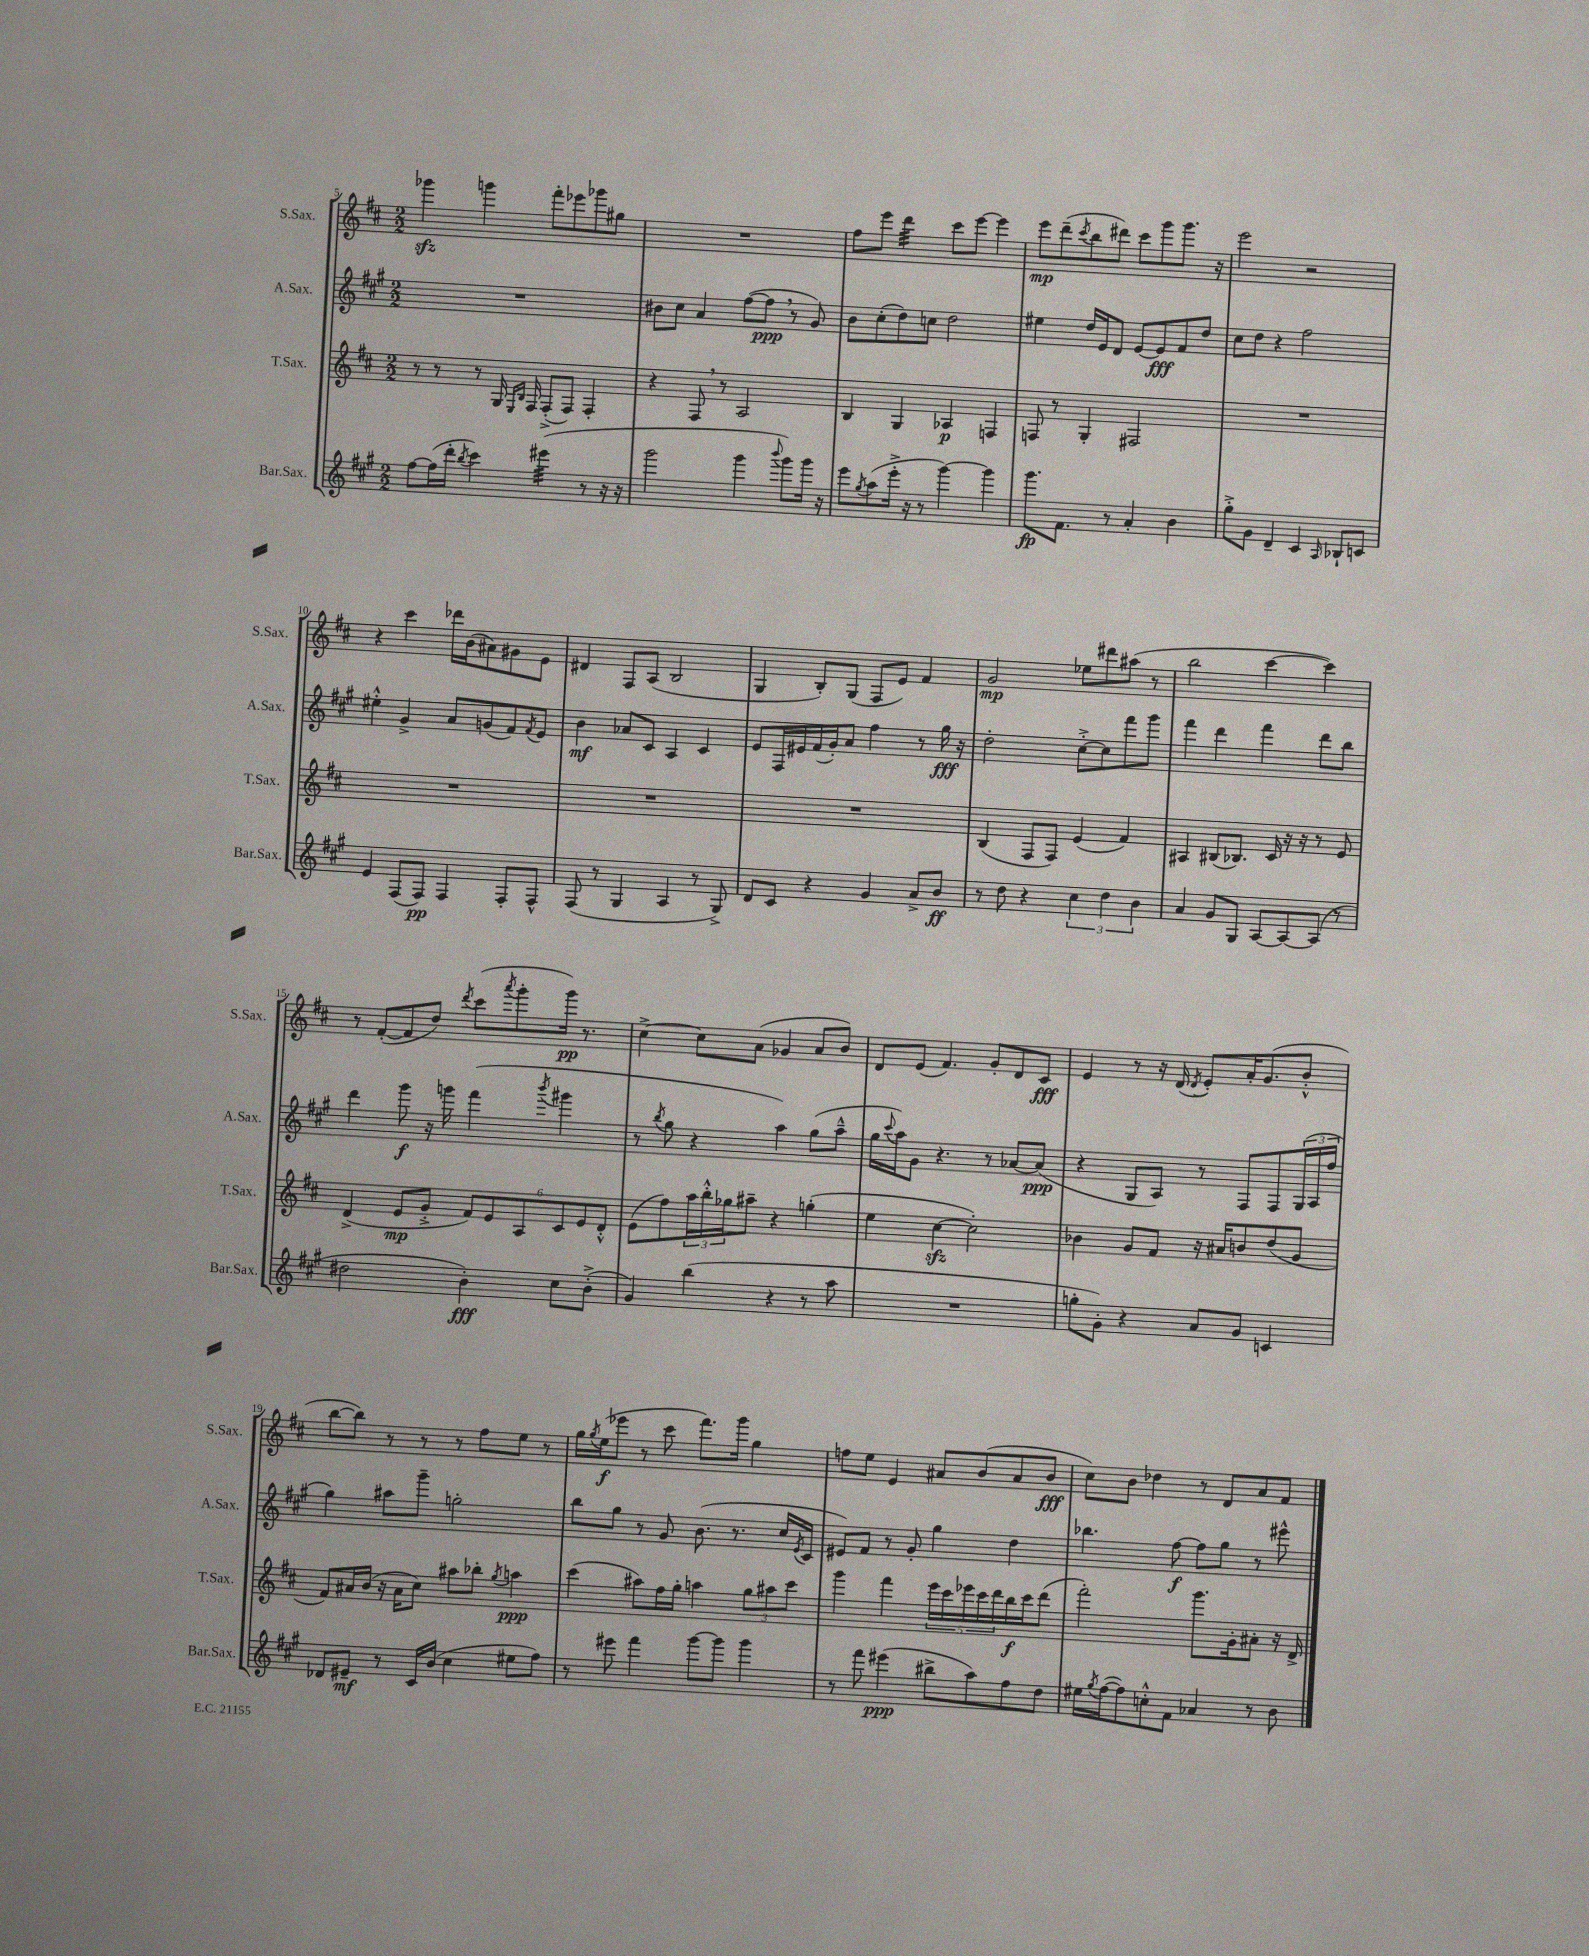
<<
\new StaffGroup <<
\new Staff = "s0" \with { instrumentName = "S.Sax." shortInstrumentName = "S.Sax." } {
    \clef treble \key d \major \numericTimeSignature \time 2/2
    ges'''4\sfz g'''4 fis'''8-. ees'''8 ges'''8 gis''8 |
    R1 |
    fis''8 e'''8 d'''4:32 cis'''8 e'''8~ e'''4 |
    e'''8\mp d'''8--( \acciaccatura { cis'''8 } b''8 dis'''8) cis'''8 g'''8 g'''8. r16 |
    e'''2 r2 |
    r4 cis'''4 des'''16 b'16( ais'8) gis'8 e'8 |
    dis'4 fis8 a8( b2 |
    g4 b8-.) g8( fis8 e'8) fis'4 |
    g'2\mp ees''8 dis'''8 ais''8( r8 |
    b''2 cis'''4~ cis'''4) |
    r8 fis'8~-.( fis'8 d''8) \acciaccatura { d'''8 } cis'''8( \acciaccatura { a'''8 } g'''8-. g'''16\pp) r8. |
    cis''4~-> cis''8 a'8( ges'4 a'8 b'8) |
    d'8 e'8( fis'4.) g'8-. d'8 cis'8\fff |
    e'4 r8 r16 d'16( \acciaccatura { d'8 } e'8-.) a'16-. g'8.( b'8-.-^ |
    b''8~ b''8) r8 r8 r8 fis''8 e''8 r8 |
    g''16 \acciaccatura { g''8 } e''16\f( ees'''8 r8 cis'''8 fis'''8.) g'''16 g''4 |
    f''8 e''8 e'4 ais'8 b'8( ais'8 b'8\fff |
    cis''8) b'8 des''4 r8 d'8 a'8 fis'8 \bar "|." |
}
\new Staff = "s1" \with { instrumentName = "A.Sax." shortInstrumentName = "A.Sax." } {
    \clef treble \key a \major \numericTimeSignature \time 2/2
    R1 |
    bis'8 cis''8 a'4 fis''8~( fis''8\ppp \breathe r8 gis'8) |
    b'8 cis''8-.( d''8) c''8 d''2 |
    eis''4 d''16 e'16 d'8 e'8~ e'8\fff fis'8 d''8 |
    cis''8 d''8 r4 fis''2 |
    eis''4-.-^ gis'4-> a'8 g'8( fis'8) \acciaccatura { fis'8 } e'8 |
    b'4\mf aes'8 cis'8 a4 cis'4 |
    e'8 fis16 eis'16 fis'16( gis'16-.) a'8 fis''4 r8 gis''16\fff r16 |
    d''2-. cis''8~-.-> cis''8 fis'''8 gis'''8 |
    fis'''4 d'''4 fis'''4 d'''8 b''8 |
    d'''4 gis'''8\f r16 g'''16 fis'''4( \acciaccatura { b'''8 } gis'''4 |
    r8 \acciaccatura { b''8 } gis''8 r4 a''4) gis''8( a''8---^ |
    gis''16 \appoggiatura { cis'''8 } a''16) gis'8 r4. r8 aes'8~ aes'8\ppp( |
    r4 gis8 a8) r8 fis8 fis8 \tuplet 3/2 { gis16( a16 fis''16 } |
    gis''4) ais''8 gis'''8-- g''2-. |
    b''8 gis''8 r8 gis'8 b'8.( r8. cis''16 \acciaccatura { e'8 } cis'16 |
    eis'8) fis'8 r8 gis'8-. gis''4 d''4 |
    bes''4. fis''8~\f fis''8 gis''8 r8 eis'''8-^ \bar "|." |
}
\new Staff = "s2" \with { instrumentName = "T.Sax." shortInstrumentName = "T.Sax." } {
    \clef treble \key d \major \numericTimeSignature \time 2/2
    r8 r8 r8 g16 \grace { e16 b16 } fis16 fis8-.->( fis8) fis4-. |
    r4 fis8 \breathe r8 a2 |
    b4 g4 aes4\p f4 |
    f8 r8 g4-. fis2 |
    R1 |
    R1 |
    R1 |
    R1 |
    b4( fis8 fis8) e'4( fis'4) |
    ais4 bis8( bes8.) cis'16 r16 r16 r8 e'8 |
    d'4->( e'8\mp g'8-.-> \tuplet 6/4 { fis'8) e'8 a8 cis'8 e'8 d'8-.-^ } |
    e'8( fis''8) \tuplet 3/2 { a''16 b''16-.-^ ges''16 } ais''8-- r4 g''4-.( |
    e''4 cis''4~\sfz cis''2-.) |
    bes'4 g'8 fis'8 r16 ais'16 b'8 d''8( g'8 |
    fis'8) ais'16 b'16( r16 ais'16 cis''8) ais''8 bes''8-. \acciaccatura { g''8 } a''4\ppp |
    cis'''4( ais''8) fis''16 g''16-. a''4 \tuplet 3/2 { g''8 ais''8 cis'''8 } |
    g'''4 fis'''4 \tuplet 5/4 { e'''16 cis'''16 ees'''16 cis'''16 d'''16 } b''16\f cis'''16 d'''8( |
    fis'''2-.) g'''8. g'16-. ais'8-. r16 d'16-> \bar "|." |
}
\new Staff = "s3" \with { instrumentName = "Bar.Sax." shortInstrumentName = "Bar.Sax." } {
    \clef treble \key a \major \numericTimeSignature \time 2/2
    fis''8~ fis''16( d'''16-. \acciaccatura { b''8 } cis'''4) eis'''4:32( r8 r16 r16 |
    gis'''2 gis'''4 \appoggiatura { b'''8 } gis'''8) gis'''16 r16 |
    e'''8 \acciaccatura { gis''8 } a''8( e'''16-.-> r16 r8 gis'''4~) gis'''4 |
    gis'''8.\fp fis'8. r8 a'4-. b'4 |
    gis''8-.-> gis'8 d'4-- cis'4 \grace { a16 } bes8-! c'8 |
    e'4 fis8( fis8\pp) fis4 fis8-. fis8-^ |
    fis8( r8 gis4 a4 r8 gis8->) |
    d'8 cis'8 r4 gis'4 a'8-> b'8\ff |
    r8 d''8 r4 \tuplet 3/2 { cis''4 d''4 b'4 } |
    a'4 gis'8 gis8 a8~ a8~ a8( r8 |
    dis''2 b'4-.\fff) cis''8 b'8-.->( |
    gis'4) b''4( r4 r8 a''8 |
    R1 |
    g''8-. gis'8-.) r4 a'8 gis'8 c'4 |
    des'8 eis'8--\mf r8 cis'16 b'16( cis''4 eis''8 fis''8) |
    r8 eis'''8 fis'''4 gis'''8~ gis'''8 gis'''4 |
    r8 fis'''8 eis'''4\ppp( bis''8-> a''8) fis''8 d''8 |
    eis''16 \acciaccatura { gis''8 } fis''16~( fis''8) c''8-.-^ fis'8 aes'4 r8 b'8 \bar "|." |
}
>>
>>
\layout { \context { \Score currentBarNumber = #5 } }
